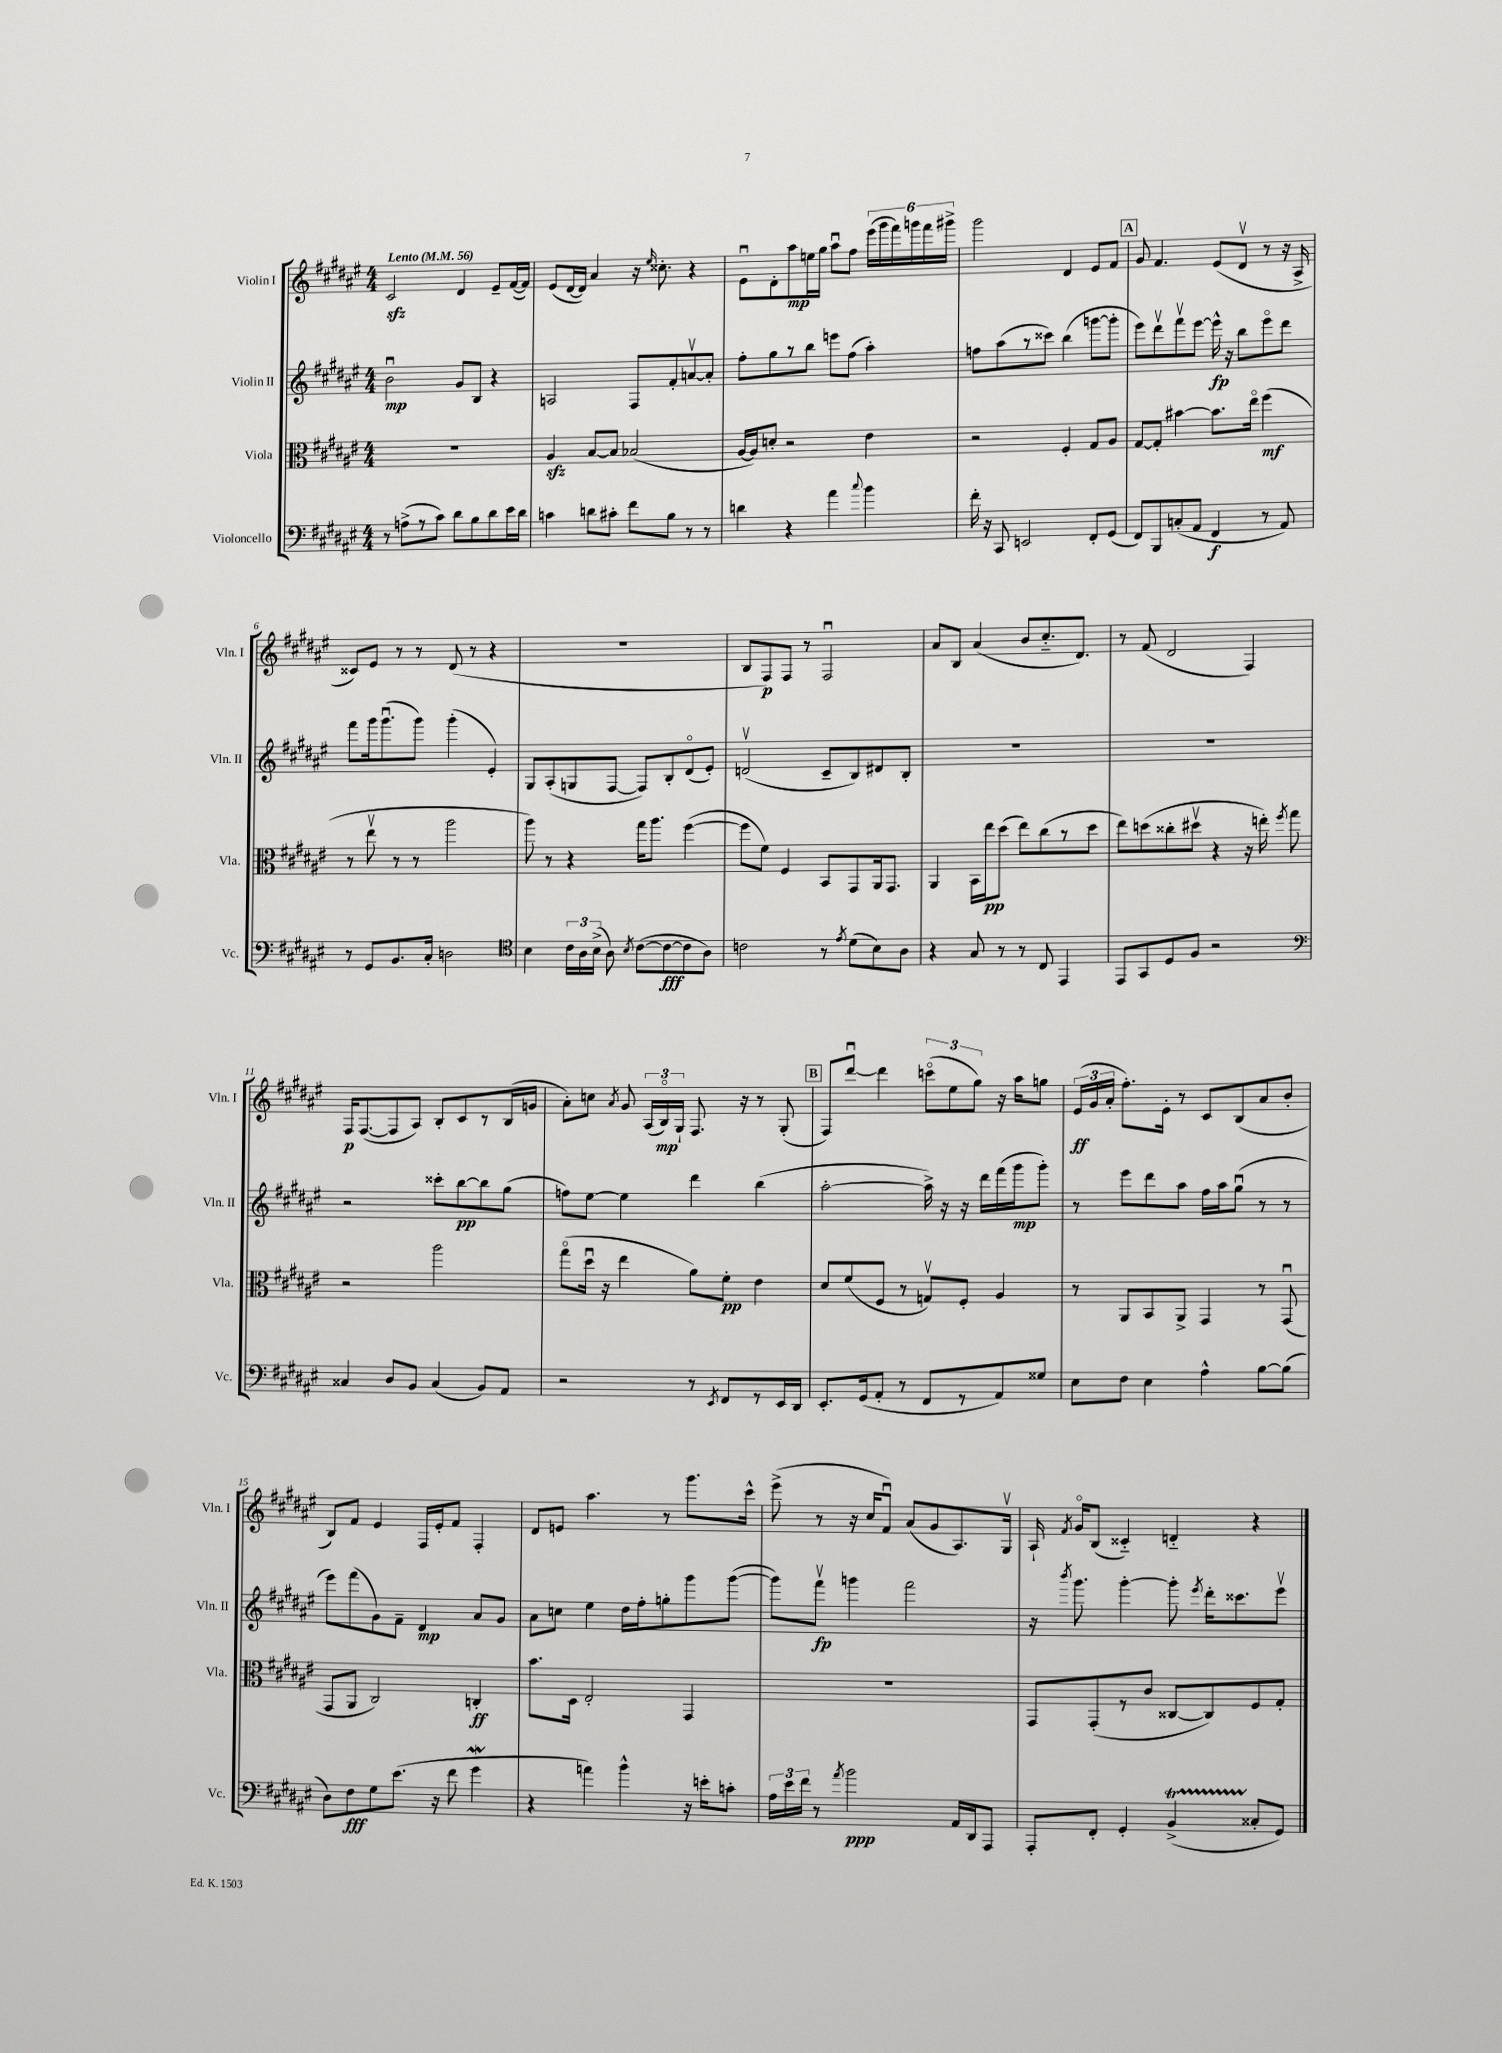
<<
\new StaffGroup <<
\new Staff = "s0" \with { instrumentName = "Violin I" shortInstrumentName = "Vln. I" } {
    \clef treble \key fis \major \numericTimeSignature \time 4/4 \tempo "Lento" 4 = 56
    \autoBeamOff cis'2\sfz dis'4 eis'8[-- fis'16~( fis'16]) |
    eis'8[( dis'16~ dis'16]) ais'4 r16 \grace { eis''16 } cisis''8.-. r4 |
    eis'8[\downbow dis'8-. ais''8\mp e''16 gis''16] ais''8[\downbow fis''8] \tuplet 6/4 { eis'''16[( gis'''16 fis'''16) g'''16 fis'''16 gis'''16]-> } |
    gis'''2 dis'4 eis'8[ fis'8] |
    \mark \markup { \box "A" } gis'8 fis'4. eis'8[( dis'8]\upbow r8 r16 ais16-> |
    cisis'8[) eis'8] r8 r8 dis'8( r8 r4 |
    R1 |
    b8[ fis8\p) fis8] r8 fis2\downbow |
    ais'8[ b8] ais'4( b'8[ cis''8.-_ dis'8.]) |
    r8 fis'8( dis'2 fis4) |
    fis16[\p fis8.~( fis8 ais8]) b8[-. cis'8 r8 b16( g'16] |
    ais'8[-.) c''8] \acciaccatura { ais'8 } gis'8 \tuplet 3/2 { ais16[( b16\flageolet\mp) gis16]-! } fis8. r16 r8 gis8-.( |
    \mark \markup { \box "B" } fis8[) dis'''8]~\downbow dis'''4 \tuplet 3/2 { c'''8[\flageolet( eis''8 gis''8]) } r16 ais''16[ g''8] |
    \tuplet 3/2 { eis'16[\ff( gis'16 ais'16]-. } fis''8.[-.) eis'16]-. r8 cis'8[ b8( ais'8 b'8]-. |
    b8[) fis'8] eis'4 fis16[ eis'16-. fis'8] fis4-. |
    dis'8[ e'8] ais''4. r8 gis'''8.[ cis'''16]-^ |
    eis'''8->( r8 r16 cis''16[ fis'8]\downbow) ais'8[( gis'8 ais8.) gis16]\upbow |
    ais16-! \acciaccatura { fis'8 } gis'16[\flageolet b8]( cisis'4-_) d'4-_ r4 \bar "|." |
}
\new Staff = "s1" \with { instrumentName = "Violin II" shortInstrumentName = "Vln. II" } {
    \clef treble \key fis \major \numericTimeSignature \time 4/4
    \autoBeamOff b'2\downbow\mp gis'8[ b8] r4 |
    a2 fis8[ fis'8-. a'8~\upbow a'8]-. |
    fis''8[-. gis''8 r8 b''8] e'''8[ fis''8]( ais''4-.) |
    f''8[ ais''8( r8 cisis'''8]) b''4( g'''8[~ g'''8]-. |
    \mark \markup { \box "A" } eis'''8[) dis'''8\upbow fis'''8\upbow eis'''8]~ eis'''16-^\fp r16 b''8[ eis'''8\flageolet dis'''8] |
    fis'''8[ gis'''16 gis'''8.\downbow( gis'''8]) gis'''4-.( eis'4-.) |
    gis8[ ais8-.( g8 fis8]~ fis8[) b8-. dis'8\flageolet( eis'8]-.) |
    d'2\upbow( cis'8[-- b8) dis'8 b8]-. |
    R1 |
    R1 |
    r2 cisis'''8[-. b''8~\pp b''8 gis''8]( |
    f''8[) eis''8]~ eis''4 dis'''4 b''4( |
    \mark \markup { \box "B" } ais''2~-. ais''16->) r16 r16 dis'''16[ fis'''16( gis'''16\mp gis'''8]-.) |
    r8 eis'''8[ dis'''8 ais''8] fis''16[ ais''16 gis''8]\downbow( r8 r8 |
    eis'''8[) fis'''8( gis'8) fis'8]-- dis'4\mp ais'8[ gis'8] |
    ais'8[ c''8] eis''4 dis''16[ fis''16-. g''8-. gis'''8 gis'''8]~( |
    gis'''8[) fis'''8]\upbow\fp g'''4 fis'''2 |
    r16 \acciaccatura { b'''8 } gis'''8. gis'''4~-. gis'''8-. \acciaccatura { eis'''8 } dis'''16[-. cisis'''8. eis'''8]\upbow \bar "|." |
}
\new Staff = "s2" \with { instrumentName = "Viola" shortInstrumentName = "Vla." } {
    \clef alto \key fis \major \numericTimeSignature \time 4/4
    \autoBeamOff R1 |
    ais4\sfz b8[~ b8] bes2( |
    ais16[~ ais16) d'8]-. r2 eis'4 |
    r2 fis4-. gis8[ ais8] |
    \mark \markup { \box "A" } gis8[~ gis8]-. bis'4~ bis'8.[ eis''16]\flageolet fis''4\mf( |
    r8 eis''8\upbow r8 r8 ais''2 |
    ais''8) r8 r4 gis''16[ ais''8.] fis''4~( |
    fis''8[ fis'8]) fis4 b,8[ gis,8 ais,16 gis,8.] |
    ais,4 b,16[ eis''16\pp dis''8]( eis''8[) cis''8( r8 dis''8] |
    eis''8[) d''8( cisis''8-. dis''8]\upbow r4 r16 e''16-.) \acciaccatura { fis''8 } gis''8 |
    r2 ais''2 |
    gis''8[\flageolet( dis''16]\downbow r16 eis''4 ais'8[) fis'8]-.\pp eis'4 |
    \mark \markup { \box "B" } dis'8[ fis'8( fis8] r8 g8[\upbow) fis8]-. ais4 |
    r8 ais,8[ b,8 ais,8]-> gis,4 r8 gis,8\downbow( |
    gis,8[ ais,8] cis2) c4-.\ff |
    b'8.[ dis16] eis2-. gis,4 |
    R1 |
    gis,8[ gis,8-.( r8 cis'8] cisis8[~ cisis8) fis8 gis8]-. \bar "|." |
}
\new Staff = "s3" \with { instrumentName = "Violoncello" shortInstrumentName = "Vc." } {
    \clef bass \key fis \major \numericTimeSignature \time 4/4
    \autoBeamOff r8 a8[->( r8 cis'8]) dis'8[ b8 dis'8 eis'16 dis'16] |
    c'4 d'8[ cis'8]-. fis'8[ b8] r8 r8 |
    d'4 r4 ais'4 \appoggiatura { cis''8 } b'4 |
    fis'16-. r16 cis,8 e,2 fis,8[-. gis,8]( |
    \mark \markup { \box "A" } fis,8[) b,,8 c8-.( ais,8] fis,4\f r8 ais,8) |
    r8 gis,8[ b,8. cis16]-. d2 |
    \clef tenor b4 \tuplet 3/2 { cis'16[ ais16 b16]->( } ais8) \acciaccatura { b8 } cis'8[~( cis'8~\fff cis'8 ais8]) |
    c'2 r8 \acciaccatura { eis'8 } dis'8[( b8) ais8] |
    r4 gis8 r8 r8 cis8 eis,4 |
    eis,8[ gis,8 dis8 fis8] r2 |
    \clef bass cisis4 dis8[ b,8] cisis4( b,8[) ais,8] |
    r2 r8 \acciaccatura { eis,8 } fis,8[ r8 eis,16 dis,16] |
    \mark \markup { \box "B" } eis,8.[-. gis,16( ais,8]-. r8 fis,8[ r8 ais,8) gisis8] |
    eis8[ fis8] eis4 ais4-^ b8[~ b8]( |
    dis8[) fis8\fff gis8 eis'8.]( r16 fis'8 gis'4\mordent |
    r4 a'4) b'4-^ r16 e'16[-. c'8]-. |
    \tuplet 3/2 { ais16[ eis'16 fis'16] } r8 \acciaccatura { ais'8 } b'2\ppp ais,16[ dis,16 ais,,8] |
    ais,,8[-. fis,8]-. gis,4-. b,4->\startTrillSpan( cisis8[-.\stopTrillSpan gis,8]) \bar "|." |
}
>>
>>
